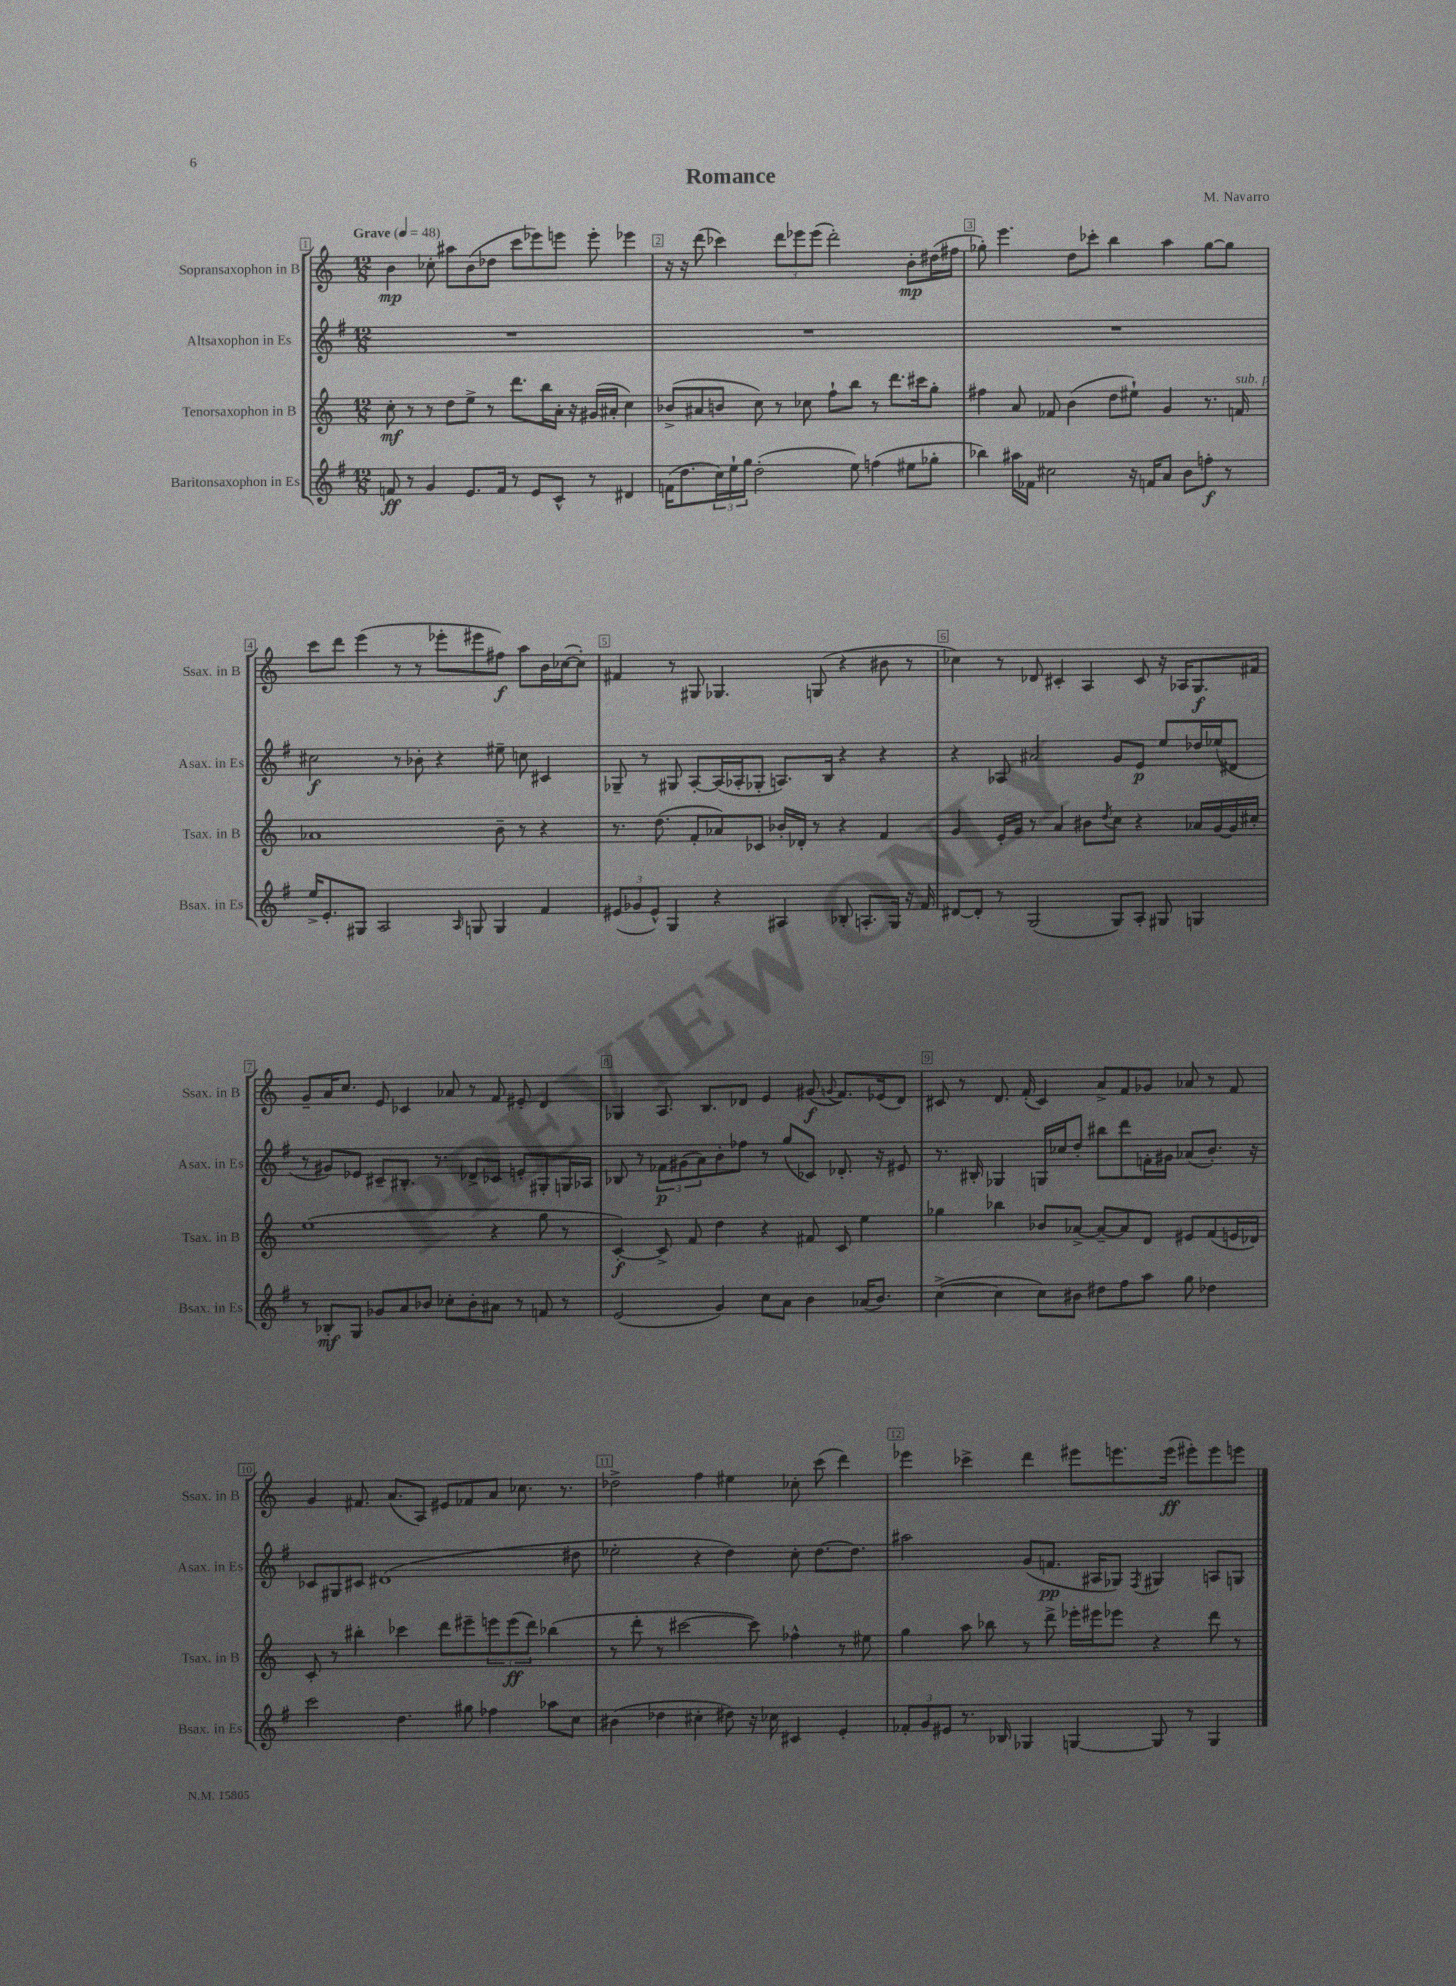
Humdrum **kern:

**kern	**dynam	**kern	**dynam	**kern	**dynam	**kern	**dynam
*part4	*part4	*part3	*part3	*part2	*part2	*part1	*part1
*staff4	*staff4	*staff3	*staff3	*staff2	*staff2	*staff1	*staff1
*I"Baritonsaxophon in Es	*	*I"Tenorsaxophon in B	*	*I"Altsaxophon in Es	*	*I"Sopransaxophon in B	*
*I'Bsax. in Es	*	*I'Tsax. in B	*	*I'Asax. in Es	*	*I'Ssax. in B	*
*clefG2	*	*clefG2	*	*clefG2	*	*clefG2	*
*k[f#]	*	*k[]	*	*k[f#]	*	*k[]	*
*M12/8	*	*M12/8	*	*M12/8	*	*M12/8	*
*MM48	*	*MM48	*	*MM48	*	*MM48	*
=1	=1	=1	=1	=1	=1	=1	=1
!	!	!	!	!	!	!LO:TX:a:B:t=Grave	!
8fn/	ff	8cc'\	mf	1.r	.	4b\	mp
8r	.	8r	.	.	.	.	.
4g/	.	8r	.	.	.	8cc-X'\	.
.	.	8dd\L	.	.	.	8aa#X\L	.
8.e/L	.	8ee^\J	.	.	.	(8b\	.
.	.	8r	.	.	.	8dd-X\J	.
16f/Jk	.	.	.	.	.	.	.
8r	.	8.ddd\L	.	.	.	8ccc\L	.
8e/L	.	.	.	.	.	8eee-X\)	.
.	.	16bb\L	.	.	.	.	.
8c^^/J	.	16a'\JJ	.	.	.	8eeen\J	.
.	.	16r	.	.	.	.	.
8r	.	(16g#X/LL	.	.	.	8eee'\	.
.	.	16a#X'/JJ	.	.	.	.	.
4d#X/	.	4cc\)	.	.	.	4eee-X\	.
=2	=2	=2	=2	=2	=2	=2	=2
(16fn\KL	.	(8b-X^/L	.	1.r	.	16r	.
8.dd\	.	.	.	.	.	16r	.
.	.	8a#X/	.	.	.	(8ddd\	.
24cc\L)	.	8bn/J	.	.	.	4ccc-X\)	.
24ee`\	.	.	.	.	.	.	.
24gg\JJ	.	.	.	.	.	.	.
(2dd'\	.	8cc\)	.	.	.	.	.
.	.	8r	.	.	.	12ddd\L	.
.	.	.	.	.	.	12eee-X\	.
.	.	8cc-X\	.	.	.	.	.
.	.	.	.	.	.	(12eee-\J	.
.	.	8ff`\L	.	.	.	2ddd'\)	.
8ee\)	.	8bb\J	.	.	.	.	.
(4ffn\	.	8r	.	.	.	.	.
.	.	8.ddd\L	.	.	.	.	.
8ee#X\L	.	.	.	.	.	8b'\L	mp
.	.	16ccc#X\k	.	.	.	.	.
8gg-X'\J	.	8gg'\J	.	.	.	(16dd#X\L	.
.	.	.	.	.	.	16ff#X\JJ	.
=3	=3	=3	=3	=3	=3	=3	=3
4bb-X\)	.	4ff#X\	.	1.r	.	8gg-X'\)	.
.	.	.	.	.	.	4.eee\	.
16aa#X\LL	.	8a/	.	.	.	.	.
16f-X\JJ	.	.	.	.	.	.	.
2cc#X\	.	8f-X/	.	.	.	.	.
.	.	(4b\	.	.	.	8dd\L	.
.	.	.	.	.	.	8ccc-X'\J	.
.	.	8dd\L	.	.	.	4bb\	.
16r	.	8ee#X`\J)	.	.	.	.	.
16fn/KL	.	.	.	.	.	.	.
8a/J	.	4g/	.	.	.	4aa\	.
8b\L	.	.	.	.	.	.	.
8ffn'\J	f	8.r	.	.	.	[8gg-\L	.
8r	.	.	.	.	.	8gg-\J]	.
!	!	!LO:TX:a:i:t=sub. p	!	!	!	!	!
.	.	16fn/	.	.	.	.	.
!!LO:LB:g=z
=4	=4	=4	=4	=4	=4	=4	=4
16ee^/KL	.	1a-X	.	2cc#X\	f	8ccc\L	.
8.e'/	.	.	.	.	.	.	.
.	.	.	.	.	.	8ddd\J	.
8G#X/J	.	.	.	.	.	(4eee\	.
2A/	.	.	.	.	.	.	.
.	.	.	.	8r	.	8r	.
.	.	.	.	8b-X'\	.	8r	.
.	.	.	.	4r	.	8eee-X'\L	.
16qqA/	.	.	.	.	.	.	.
8Gn/	.	.	.	.	.	8eee#X\	.
4G/	.	8b~\	.	8ee#X~\	.	8ff#X\J)	f
.	.	8r	.	8ccn\	.	8aa\L	.
4f#/	.	4r	.	4c#X/	.	16b\L	.
.	.	.	.	.	.	([16cc-X\J	.
.	.	.	.	.	.	8cc-'\J])	.
=5	=5	=5	=5	=5	=5	=5	=5
(12e#X/L	.	8.r	.	8G-X~/	.	4f#X/	.
12g-X/	.	.	.	.	.	.	.
.	.	.	.	8r	.	.	.
12e#^^/J)	.	.	.	.	.	.	.
.	.	(8.dd\	.	.	.	.	.
4G/	.	.	.	8G#X/	.	8r	.
.	.	8f'/L	.	[8A'/L	.	8G#X/	.
4r	.	8a-X/)	.	(16A/L]	.	4.G-X/	.
.	.	.	.	16A-X'/J	.	.	.
.	.	8c-X/J	.	8G-X'/J	.	.	.
4A#X/	.	16b-X'/LL	.	8.An/L)	.	.	.
.	.	16d-X'/JJ	.	.	.	.	.
.	.	8r	.	.	.	(8Gn/	.
.	.	.	.	16B/Jk	.	.	.
8B-X'/	.	4r	.	4r	.	4r	.
8.An'/L	.	.	.	.	.	.	.
.	.	4f/	.	4r	.	8b#X\	.
16G/Jk	.	.	.	.	.	.	.
16r	.	.	.	.	.	8r	.
16f#/	.	.	.	.	.	.	.
=6	=6	=6	=6	=6	=6	=6	=6
[8d#X/L	.	4g/	.	4r	.	4cc-X\)	.
8d#'/J]	.	.	.	.	.	.	.
8r	.	16e'/LL	.	8A-X/	.	8r	.
.	.	16g/JJ	.	.	.	.	.
(2G/	.	8r	.	2a#X/	.	8d-X/	.
.	.	4a/	.	.	.	4c#X'/	.
.	.	8b#X\L	.	.	.	4A/	.
.	.	8qdd/	.	.	.	.	.
8G/L)	.	8cc\J	.	8g/L	.	.	.
8A'/J	.	4r	.	8e/J	p	8c#/	.
8G#X/	.	.	.	8ee/L	.	16r	.
.	.	.	.	.	.	16A-X/KL	.
4Gn/	.	16a-X/LL	.	16dd-X/L	.	8.G/	f
.	.	[16g/	.	(16ee-X/J	.	.	.
.	.	16g/]	.	8d#X/J	.	.	.
.	.	16cc#X'/JJ	.	.	.	16f#X/Jk	.
!!LO:LB:g=z
=7	=7	=7	=7	=7	=7	=7	=7
8r	.	(1ee	.	8r	.	8g~/L	.
8B-X'/L	mf	.	.	8g#X/L)	.	16a/K	.
.	.	.	.	.	.	8.cc/J	.
8G/J	.	.	.	8e-X/J	.	.	.
8g-X/L	.	.	.	8c#X~/L	.	8e/	.
8a/	.	.	.	8.B#X'/J	.	4c-X/	.
8b-X/J	.	.	.	.	.	.	.
.	.	.	.	8.r	.	.	.
8cc-X'\L	.	.	.	.	.	8a-X/	.
8b-'\	.	.	.	8d-X^/L	.	8r	.
8a#X\J	.	4r	.	8c-X/J	.	8f/	.
8r	.	.	.	8en'/L	.	8e#X'/	.
8fn/	.	8gg\	.	8G#X'/	.	4d/	.
8r	.	8r	.	16Gn/L	.	.	.
.	.	.	.	16A-X/JJ	.	.	.
=8	=8	=8	=8	=8	=8	=8	=8
(2e/	.	[4c'/)	f	8B-X/	.	4G-X/	.
.	.	.	.	8r	.	.	.
.	.	8c^/]	.	12f-X\L	p	8.A/	.
.	.	.	.	(12g#X\	.	.	.
.	.	8f/	.	.	.	.	.
.	.	.	.	12a\)	.	.	.
.	.	.	.	.	.	8.B/L	.
4g/)	.	4dd\	.	8b'\	.	.	.
.	.	.	.	8ff-X\J	.	8d-X/J	.
8cc\L	.	4r	.	8r	.	4e/	.
8a\J	.	.	.	(8gg/L	.	.	.
4b\	.	8f#X/	.	8c-X/J)	.	(8g#X/	f
.	.	.	.	.	.	8qqgn/	.
.	.	8c/	.	8.d-X'/	.	8.f/L)	.
(16a-X/KL	.	4ee\	.	.	.	.	.
8.b/J)	.	.	.	16r	.	(16e-X/k	.
.	.	.	.	8e#X/	.	8d-/J)	.
=9	=9	=9	=9	=9	=9	=9	=9
([4cc^\	.	4gg-X\	.	8.r	.	8c#X/	.
.	.	.	.	.	.	8r	.
.	.	.	.	16B#X'/	.	.	.
4cc\]	.	4bb-X\	.	4G-X/	.	8.d/	.
.	.	.	.	.	.	(16f'/	.
8cc\L)	.	8b-X/L	.	16Gn/LL	.	4c#/)	.
.	.	.	.	16cc-X/J	.	.	.
8b#X\J	.	[8a-X^/J	.	8dd'/J	.	.	.
8dd#X\L	.	8a-~/L_	.	8bb#X\L	.	8a^/L	.
8ff#\	.	8a-/]	.	8ddd\	.	8f/	.
8aa\J	.	8d/J	.	16fn'\L	.	8g-X/J	.
.	.	.	.	16g#X\JJ	.	.	.
8gg\	.	8e#X/L	.	(8a-X/L	.	8a-X/	.
4dd-X\	.	(8f/	.	8.b'/J)	.	8r	.
.	.	16en/L	.	.	.	8f/	.
.	.	16d-X/JJ)	.	16r	.	.	.
!!LO:LB:g=z
=10	=10	=10	=10	=10	=10	=10	=10
2ccc\	.	8c'/	.	8c-X/L	.	4g/	.
.	.	8r	.	8G#X/	.	.	.
.	.	4bb#X'\	.	8c#X/J	.	8.f#X/	.
.	.	.	.	(1d#X	.	.	.
.	.	.	.	.	.	(8.a/L	.
4.dd\	.	4ccc-X\	.	.	.	.	.
.	.	.	.	.	.	8A/J)	.
.	.	8ddd\L	.	.	.	8e#X/L	.
8gg#X\	.	8eee#X~\	.	.	.	8f-X/	.
4ff-X\	.	12eeen\	.	.	.	8a/J	.
.	.	(12eee\	ff	.	.	.	.
.	.	.	.	.	.	8.cc-X\	.
.	.	12ddd\J)	.	.	.	.	.
8aa-X\L	.	(4bb-X\	.	.	.	.	.
.	.	.	.	.	.	8.r	.
8cc\J	.	.	.	8dd#X\	.	.	.
=11	=11	=11	=11	=11	=11	=11	=11
(4b#X\	.	8r	.	2ee-X'\	.	2dd-X^\	.
.	.	8ddd'\	.	.	.	.	.
4dd-X\	.	8r	.	.	.	.	.
.	.	[2ccc#X\	.	.	.	.	.
4cc#X'\	.	.	.	4r	.	4ff\	.
8dd#X\)	.	.	.	4dd\)	.	4ee#X\	.
16r	.	8ccc#\])	.	.	.	.	.
16cc-X\	.	.	.	.	.	.	.
4c#X/	.	4ff-X^^\	.	8cc'\	.	8cc-X'\	.
.	.	.	.	[8.dd\L	.	(8ccc\	.
4e'/	.	8r	.	.	.	4ddd\)	.
.	.	.	.	8.dd\J]	.	.	.
.	.	8ee#X\	.	.	.	.	.
=12	=12	=12	=12	=12	=12	=12	=12
12f-X'/L	.	4gg\	.	2aa#X\	.	4eee-X\	.
12g/	.	.	.	.	.	.	.
12e#X/J	.	.	.	.	.	.	.
8.r	.	8aa\	.	.	.	4ccc-X^\	.
.	.	8bb-X\	.	.	.	.	.
16B-X/	.	.	.	.	.	.	.
4G-X/	.	8r	.	(8g/L	.	4ddd\	.
.	.	8ddd^\	.	8.fn/J	pp	.	.
[4Gn/	.	16eee-X'\LL	.	.	.	8eee#X\L	.
.	.	16eee#X\J	.	16A#X/KL	.	.	.
.	.	8eee-X\J	.	8G-X/J)	.	8.eeen\	.
.	.	.	.	8qF#/	.	.	.
8G/]	.	4r	.	4G#X/	.	.	.
.	.	.	.	.	.	(16eee\Jk	ff
8r	.	.	.	.	.	8eee#X'\L)	.
4G/	.	8ddd\	.	8An/L	.	8eee#\	.
.	.	8r	.	8Gn/J	.	8eeen\J	.
==	==	==	==	==	==	==	==
*-	*-	*-	*-	*-	*-	*-	*-
